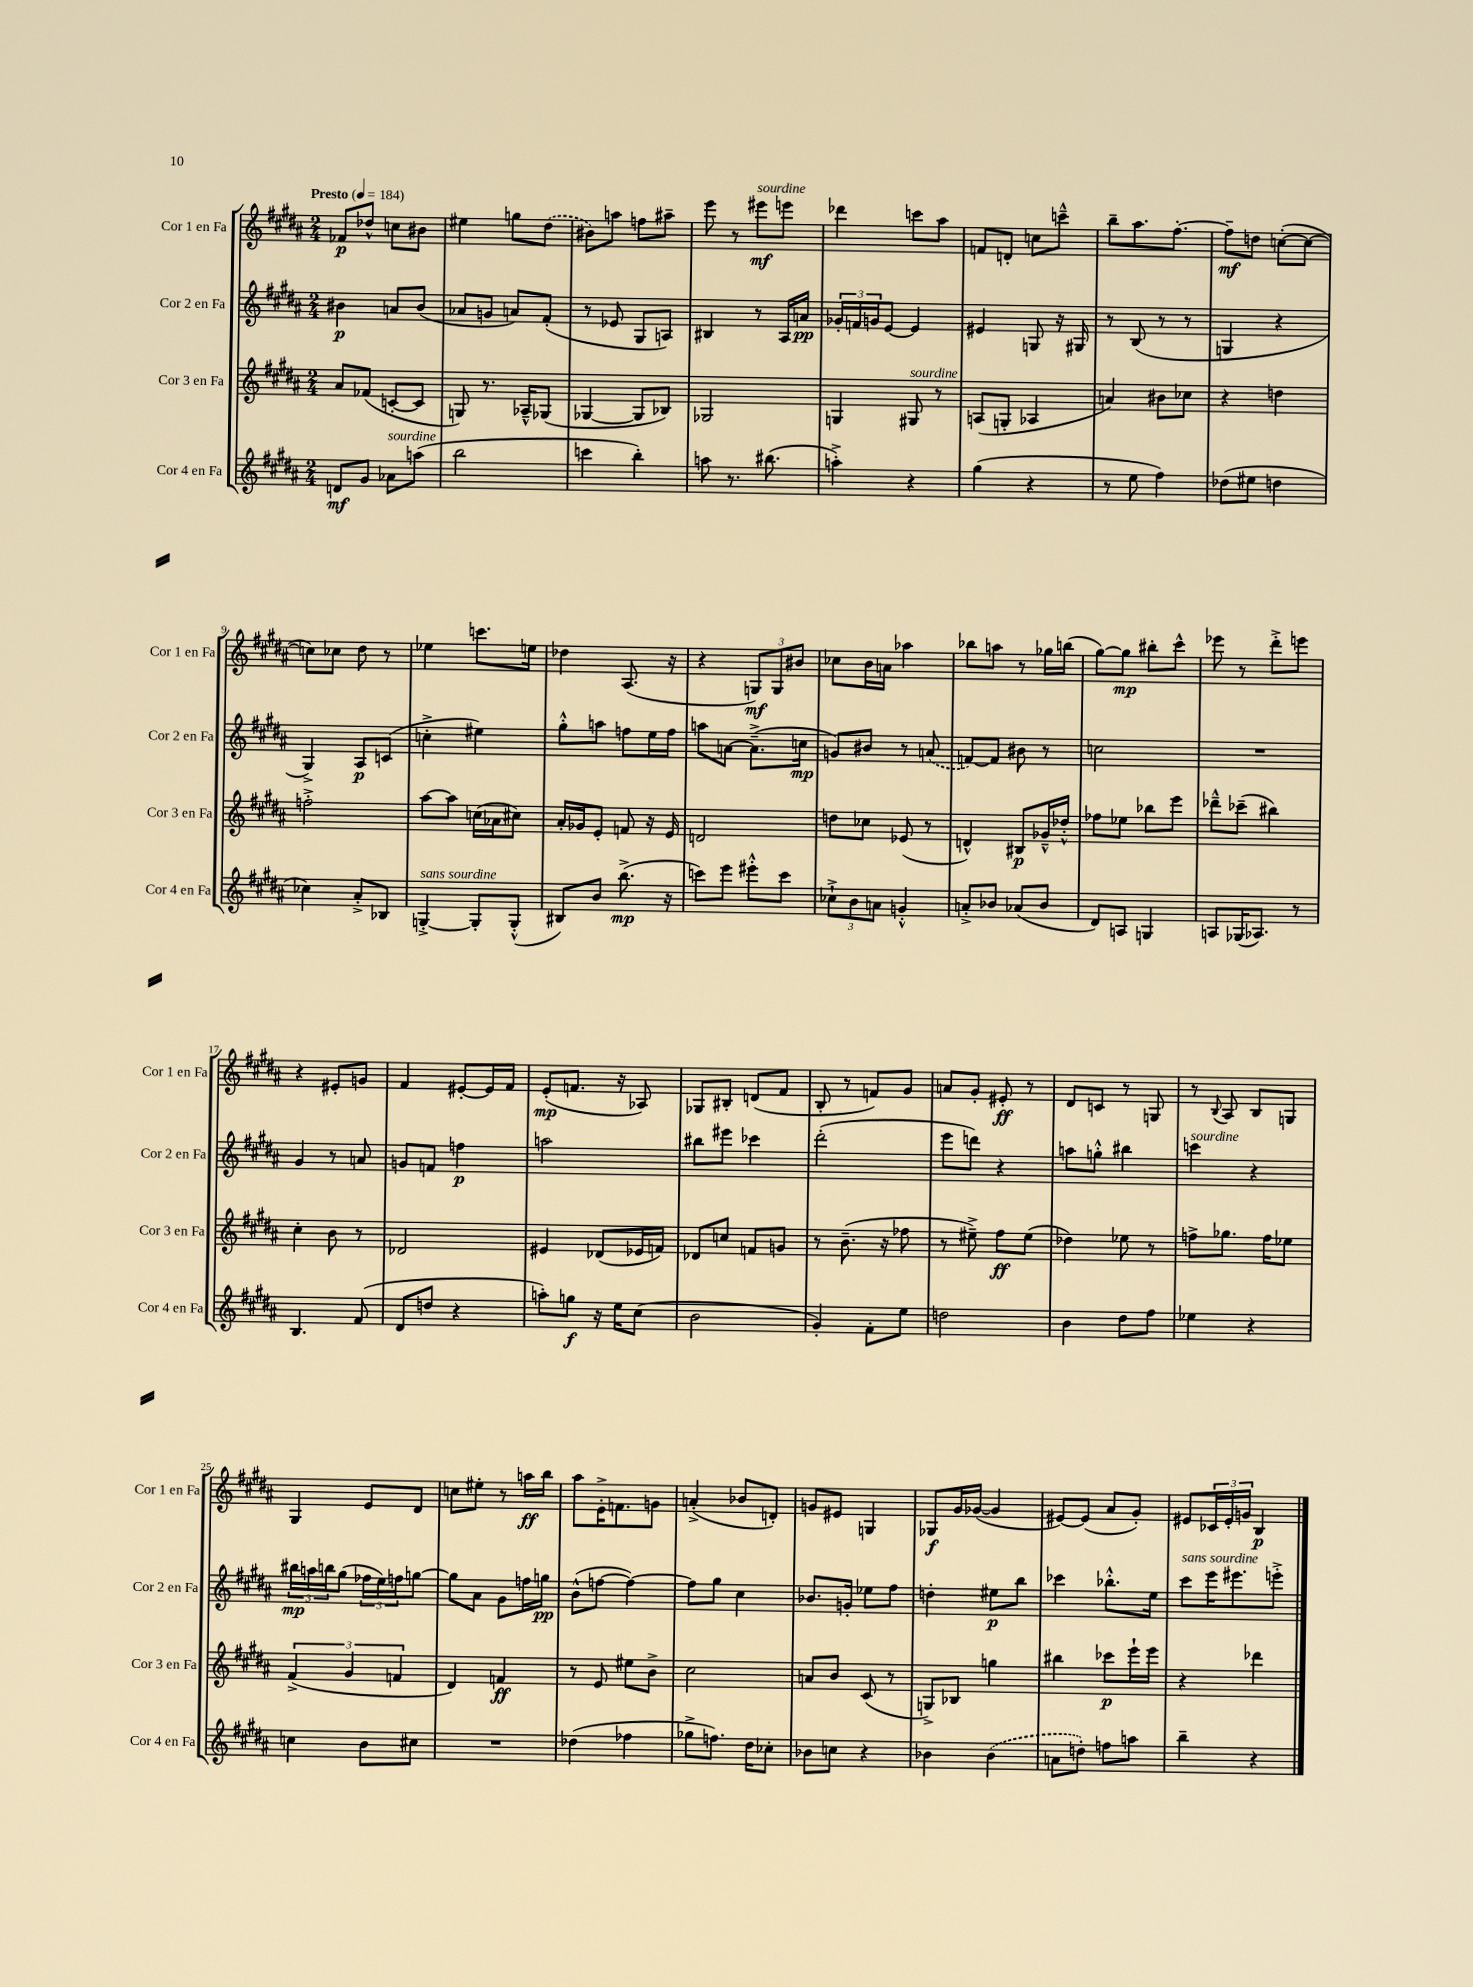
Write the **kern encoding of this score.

**kern	**dynam	**kern	**dynam	**kern	**dynam	**kern	**dynam
*part4	*part4	*part3	*part3	*part2	*part2	*part1	*part1
*staff4	*staff4	*staff3	*staff3	*staff2	*staff2	*staff1	*staff1
*I"Cor 4 en Fa	*	*I"Cor 3 en Fa	*	*I"Cor 2 en Fa	*	*I"Cor 1 en Fa	*
*I'Cor 4 en Fa	*	*I'Cor 3 en Fa	*	*I'Cor 2 en Fa	*	*I'Cor 1 en Fa	*
*clefG2	*	*clefG2	*	*clefG2	*	*clefG2	*
*k[f#c#g#d#a#]	*	*k[f#c#g#d#a#]	*	*k[f#c#g#d#a#]	*	*k[f#c#g#d#a#]	*
*M2/4	*	*M2/4	*	*M2/4	*	*M2/4	*
*MM184	*	*MM184	*	*MM184	*	*MM184	*
=1	=1	=1	=1	=1	=1	=1	=1
!	!	!	!	!	!	!LO:TX:a:B:t=Presto	!
8dn/L	mf	8a#/L	.	4b#X\	p	8f-X/L	p
8g#/J	.	(8f-X/J	.	.	.	8dd-X^^/J	.
!LO:TX:a:i:t=sourdine	!	!	!	!	!	!	!
8a-X\L	.	[8cn'/L	.	8an/L	.	8ccn\L	.
(8aan\J	.	8c/J]	.	(8b#/J	.	8b#X\J	.
=2	=2	=2	=2	=2	=2	=2	=2
2bb\	.	8Gn/)	.	8a-X/L	.	4ee#X\	.
.	.	8.r	.	8gn/J	.	.	.
.	.	.	.	8an/L)	.	8ggn\L	.
.	.	16A-X~^^/KL	.	.	.	.	.
.	.	(8G-X/J	.	(8f#'/J	.	(8dd#\J	.
=3	=3	=3	=3	=3	=3	=3	=3
4cccn\	.	[4G-X/	.	8r	.	8b#X\L)	.
.	.	.	.	8e-X/	.	8aan\J	.
4bb'\)	.	8G-/L]	.	8G#/L	.	8ffn\L	.
.	.	8B-X/J)	.	8An/J)	.	8aa#X~\J	.
=4	=4	=4	=4	=4	=4	=4	=4
8aan\	.	2G-X/	.	4B#X/	.	8eee\	.
8.r	.	.	.	.	.	8r	.
!	!	!	!	!	!	!LO:TX:a:i:t=sourdine	!
.	.	.	.	8r	.	8eee#X\L	mf
(8.bb#X\	.	.	.	.	.	.	.
.	.	.	.	16A#/LL	.	8eeen\J	.
.	.	.	.	16an/JJ	pp	.	.
=5	=5	=5	=5	=5	=5	=5	=5
4aan'^\)	.	4Gn/	.	24g-X'/LL	.	4ddd-X\	.
.	.	.	.	24fn/	.	.	.
.	.	.	.	24gn/J	.	.	.
.	.	.	.	[8e/J	.	.	.
!	!	!LO:TX:a:i:t=sourdine	!	!	!	!	!
4r	.	8G#X/	.	4e/]	.	8cccn\L	.
.	.	8r	.	.	.	8aa#\J	.
=6	=6	=6	=6	=6	=6	=6	=6
(4gg#\	.	(8An/L	.	4e#X/	.	8fn/L	.
.	.	8Gn'/J	.	.	.	8dn'/J	.
4r	.	4A-X/	.	8Gn/	.	8ccn\L	.
.	.	.	.	16r	.	8cccn~^^\J	.
.	.	.	.	16G#X/	.	.	.
=7	=7	=7	=7	=7	=7	=7	=7
8r	.	4an/)	.	8r	.	8bb~\L	.
8ee\	.	.	.	(8B/	.	8.aa#\	.
4ff#\)	.	8b#X\L	.	8r	.	.	.
.	.	.	.	.	.	[8.ff#'\J	.
.	.	8cc-X\J	.	8r	.	.	.
=8	=8	=8	=8	=8	=8	=8	=8
(8dd-X\L	.	4r	.	4Gn/	.	8ff#~\L]	mf
8ee#X\J	.	.	.	.	.	8ddn\J	.
4ddn\	.	4ddn\	.	4r	.	([8ccn'\L	.
.	.	.	.	.	.	8cc\J_	.
!!LO:LB:g=z
=9	=9	=9	=9	=9	=9	=9	=9
4cc-X\)	.	2ffn'^\	.	4G#^/)	.	8ccn\L])	.
.	.	.	.	.	.	8cc-X\J	.
8a#'^/L	.	.	.	8A#/L	p	8dd#\	.
8B-X/J	.	.	.	(8cn/J	.	8r	.
=10	=10	=10	=10	=10	=10	=10	=10
!LO:TX:a:i:t=sans sourdine	!	!	!	!	!	!	!
[4Gn'^/	.	[8aa#\L	.	4ccn'^\	.	4ee-X\	.
.	.	8aa#\J]	.	.	.	.	.
8G'/L]	.	(16ccn\LL	.	4ee#X\)	.	8.cccn\L	.
.	.	16a-X\J	.	.	.	.	.
(8G'^^/J	.	8cc#X\J)	.	.	.	.	.
.	.	.	.	.	.	16een\Jk	.
=11	=11	=11	=11	=11	=11	=11	=11
8B#X/L)	.	16a#'/LL	.	8gg#'^^\L	.	4dd-X\	.
.	.	16g-X/J	.	.	.	.	.
8b/J	.	8e'/J	.	8aan\J	.	.	.
(8.bb^\	mp	8fn/	.	8ffn\L	.	(8.A#/	.
.	.	16r	.	16ee\L	.	.	.
16r	.	16e/	.	16ff\JJ	.	16r	.
=12	=12	=12	=12	=12	=12	=12	=12
8cccn\L)	.	2dn/	.	8aan\L	.	4r	.
8eee\J	.	.	.	[8an\J	.	.	.
8eee#X'^^\L	.	.	.	(8.a~^\L]	.	12Gn/L)	mf
.	.	.	.	.	.	12G/	.
8ccc\J	.	.	.	.	.	.	.
.	.	.	.	.	.	12b#X/J	.
.	.	.	.	16ccn\Jk	mp	.	.
=13	=13	=13	=13	=13	=13	=13	=13
12cc-X`^\L	.	8ddn\L	.	8gn/L)	.	8cc-X\L	.
12b\	.	.	.	.	.	.	.
.	.	8cc-X\J	.	8b#X/J	.	16b\L	.
12an\J	.	.	.	.	.	.	.
.	.	.	.	.	.	16an\JJ	.
4gn'^^/	.	(8e-X/	.	8r	.	4aa-X\	.
.	.	8r	.	(8an/	.	.	.
=14	=14	=14	=14	=14	=14	=14	=14
8an'^/L	.	4dn^^/)	.	[8fn/L)	.	8bb-X\L	.
8b-X/J	.	.	.	8f/J]	.	8aan\J	.
(8a-X/L	.	8B#X/L	p	8b#X\	.	8r	.
8b-/J	.	16g-X~^^/L	.	8r	.	16gg-X\LL	.
.	.	16dd-X'^^/JJ	.	.	.	(16bbn\JJ	.
=15	=15	=15	=15	=15	=15	=15	=15
8d#/L)	.	8ff-X\L	.	2ccn\	.	[8gg#\L)	.
8An/J	.	8ee-X\J	.	.	.	8gg#\J]	mp
4Gn/	.	8bb-X\L	.	.	.	8bb#X'\L	.
.	.	8eee\J	.	.	.	8ccc#^^\J	.
=16	=16	=16	=16	=16	=16	=16	=16
8An/L	.	8ddd-X~^^\L	.	2r	.	8eee-X\	.
(16G-X/K	.	(8ccc-X~\J	.	.	.	8r	.
8.A-X/J)	.	.	.	.	.	.	.
.	.	4bb#X\)	.	.	.	8ddd#'^\L	.
8r	.	.	.	.	.	8eeen\J	.
!!LO:LB:g=z
=17	=17	=17	=17	=17	=17	=17	=17
4.B/	.	4cc#'\	.	4g#/	.	4r	.
.	.	8b\	.	8r	.	8e#X'/L	.
(8f#/	.	8r	.	8an/	.	8gn/J	.
=18	=18	=18	=18	=18	=18	=18	=18
8d#/L	.	2d-X/	.	8gn/L	.	4f#/	.
8ddn/J	.	.	.	8fn/J	.	.	.
4r	.	.	.	4ffn\	p	[8e#X'/L	.
.	.	.	.	.	.	16e#/L]	.
.	.	.	.	.	.	16f#/JJ	.
=19	=19	=19	=19	=19	=19	=19	=19
8aan'\L)	.	4e#X/	.	2aan\	.	(8e'/L	mp
8ggn\J	f	.	.	.	.	8.fn/J	.
16r	.	(8d-X/L	.	.	.	.	.
16ee\KL	.	.	.	.	.	16r	.
(8cc#\J	.	16e-X/L	.	.	.	8A-X/)	.
.	.	16fn/JJ)	.	.	.	.	.
=20	=20	=20	=20	=20	=20	=20	=20
2b\	.	8d-X/L	.	8bb#X\L	.	8G-X/L	.
.	.	8ccn/J	.	8eee#X\J	.	8B#X'/J	.
.	.	8fn/L	.	4ccc-X\	.	(8dn/L	.
.	.	8gn/J	.	.	.	8f#/J	.
=21	=21	=21	=21	=21	=21	=21	=21
4g#'/)	.	8r	.	(2ddd#'\	.	8B'/	.
.	.	(8.b~\	.	.	.	8r	.
8f#'\L	.	.	.	.	.	8fn/L)	.
.	.	16r	.	.	.	.	.
8ee\J	.	8ff-X\	.	.	.	8g#/J	.
=22	=22	=22	=22	=22	=22	=22	=22
2ddn\	.	8r	.	8eee\L	.	8an/L	.
.	.	8ee#X~^\)	.	8dddn\J)	.	8g#'/J	.
.	.	8ff#\L	ff	4r	.	8e#X'/	ff
.	.	(8ee#\J	.	.	.	8r	.
=23	=23	=23	=23	=23	=23	=23	=23
4b\	.	4dd-X\)	.	8aan\L	.	8d#/L	.
.	.	.	.	8ggn'^^\J	.	8cn/J	.
8dd#\L	.	8ee-X\	.	4bb#X\	.	8r	.
8ff#\J	.	8r	.	.	.	8Gn/	.
=24	=24	=24	=24	=24	=24	=24	=24
!	!	!	!	!LO:TX:a:i:t=sourdine	!	!	!
4ee-X\	.	8ffn^\L	.	4cccn\	.	8r	.
.	.	.	.	.	.	8qqB/	.
.	.	8.gg-X\J	.	.	.	8A#/	.
4r	.	.	.	4r	.	8B/L	.
.	.	16ff\KL	.	.	.	.	.
.	.	8ee-X\J	.	.	.	8Gn/J	.
!!LO:LB:g=z
=25	=25	=25	=25	=25	=25	=25	=25
4ccn\	.	(6f#^/	.	24bb#X\LL	mp	4G#/	.
.	.	.	.	24aan\	.	.	.
.	.	.	.	24bbn\J	.	.	.
.	.	.	.	(8gg#\J	.	.	.
.	.	6g#/	.	.	.	.	.
8b\L	.	.	.	24ff-X\LL	.	8e/L	.
.	.	.	.	24ee\)	.	.	.
.	.	6fn/	.	24ffn\J	.	.	.
8cc#X\J	.	.	.	[8ggn\J	.	8d#/J	.
=26	=26	=26	=26	=26	=26	=26	=26
2r	.	4d#/)	.	8gg\L]	.	8ccn\L	.
.	.	.	.	8a#\J	.	8ee#X'\J	.
.	.	4fn/	ff	8g#\L	.	8r	.
.	.	.	.	16ffn\L	.	16aan\LL	ff
.	.	.	.	16ggn\JJ	pp	16bb\JJ	.
=27	=27	=27	=27	=27	=27	=27	=27
(4dd-X\	.	8r	.	(8b^^\L	.	8aa#\L	.
.	.	8e/	.	[8ffn\J	.	16e'^\K	.
.	.	.	.	.	.	8.fn\	.
4ff-X\	.	8ee#X\L	.	4ff\_)	.	.	.
.	.	8b^\J	.	.	.	8gn\J	.
=28	=28	=28	=28	=28	=28	=28	=28
8gg-X^\L	.	2cc#\	.	8ff\L]	.	(4an'^/	.
8.ffn\J)	.	.	.	8gg#\J	.	.	.
.	.	.	.	4cc#\	.	8b-X/L	.
16dd#\KL	.	.	.	.	.	.	.
8cc-X'\J	.	.	.	.	.	8dn'/J)	.
=29	=29	=29	=29	=29	=29	=29	=29
8b-X\L	.	8an/L	.	8.b-X/L	.	8gn/L	.
8ccn\J	.	8b/J	.	.	.	8e#X/J	.
.	.	.	.	16gn'/Jk	.	.	.
4r	.	(8c#/	.	8ee-X\L	.	4Gn/	.
.	.	8r	.	8ff#\J	.	.	.
=30	=30	=30	=30	=30	=30	=30	=30
4b-X\	.	8Gn^/L)	.	4ddn'\	.	8G-X/L	f
.	.	8B-X/J	.	.	.	16g#/L	.
.	.	.	.	.	.	([16g-X/JJ	.
(4b-\	.	4ggn\	.	8ee#X\L	p	4g-/]	.
.	.	.	.	8bb\J	.	.	.
=31	=31	=31	=31	=31	=31	=31	=31
8an\L	.	4bb#X\	.	4ccc-X\	.	[8e#X/L)	.
8ddn'\J)	.	.	.	.	.	(8e#/J]	.
8ffn\L	.	8ccc-X\L	p	8.bb-X'^^\L	.	8a#/L	.
8aan\J	.	16eee`\L	.	.	.	8g#'/J)	.
.	.	16eee\JJ	.	16ee\Jk	.	.	.
=32	=32	=32	=32	=32	=32	=32	=32
!	!	!	!	!LO:TX:a:i:t=sans sourdine	!	!	!
4bb~\	.	4r	.	8ccc#\L	.	8e#X/L	.
.	.	.	.	16eee\K	.	24c-X/L	.
.	.	.	.	.	.	24e#'/	.
.	.	.	.	8.eee#X\	.	.	.
.	.	.	.	.	.	24gn/JJ	.
4r	.	4ddd-X\	.	.	.	4B/	p
.	.	.	.	8eeen'^\J	.	.	.
==	==	==	==	==	==	==	==
*-	*-	*-	*-	*-	*-	*-	*-
